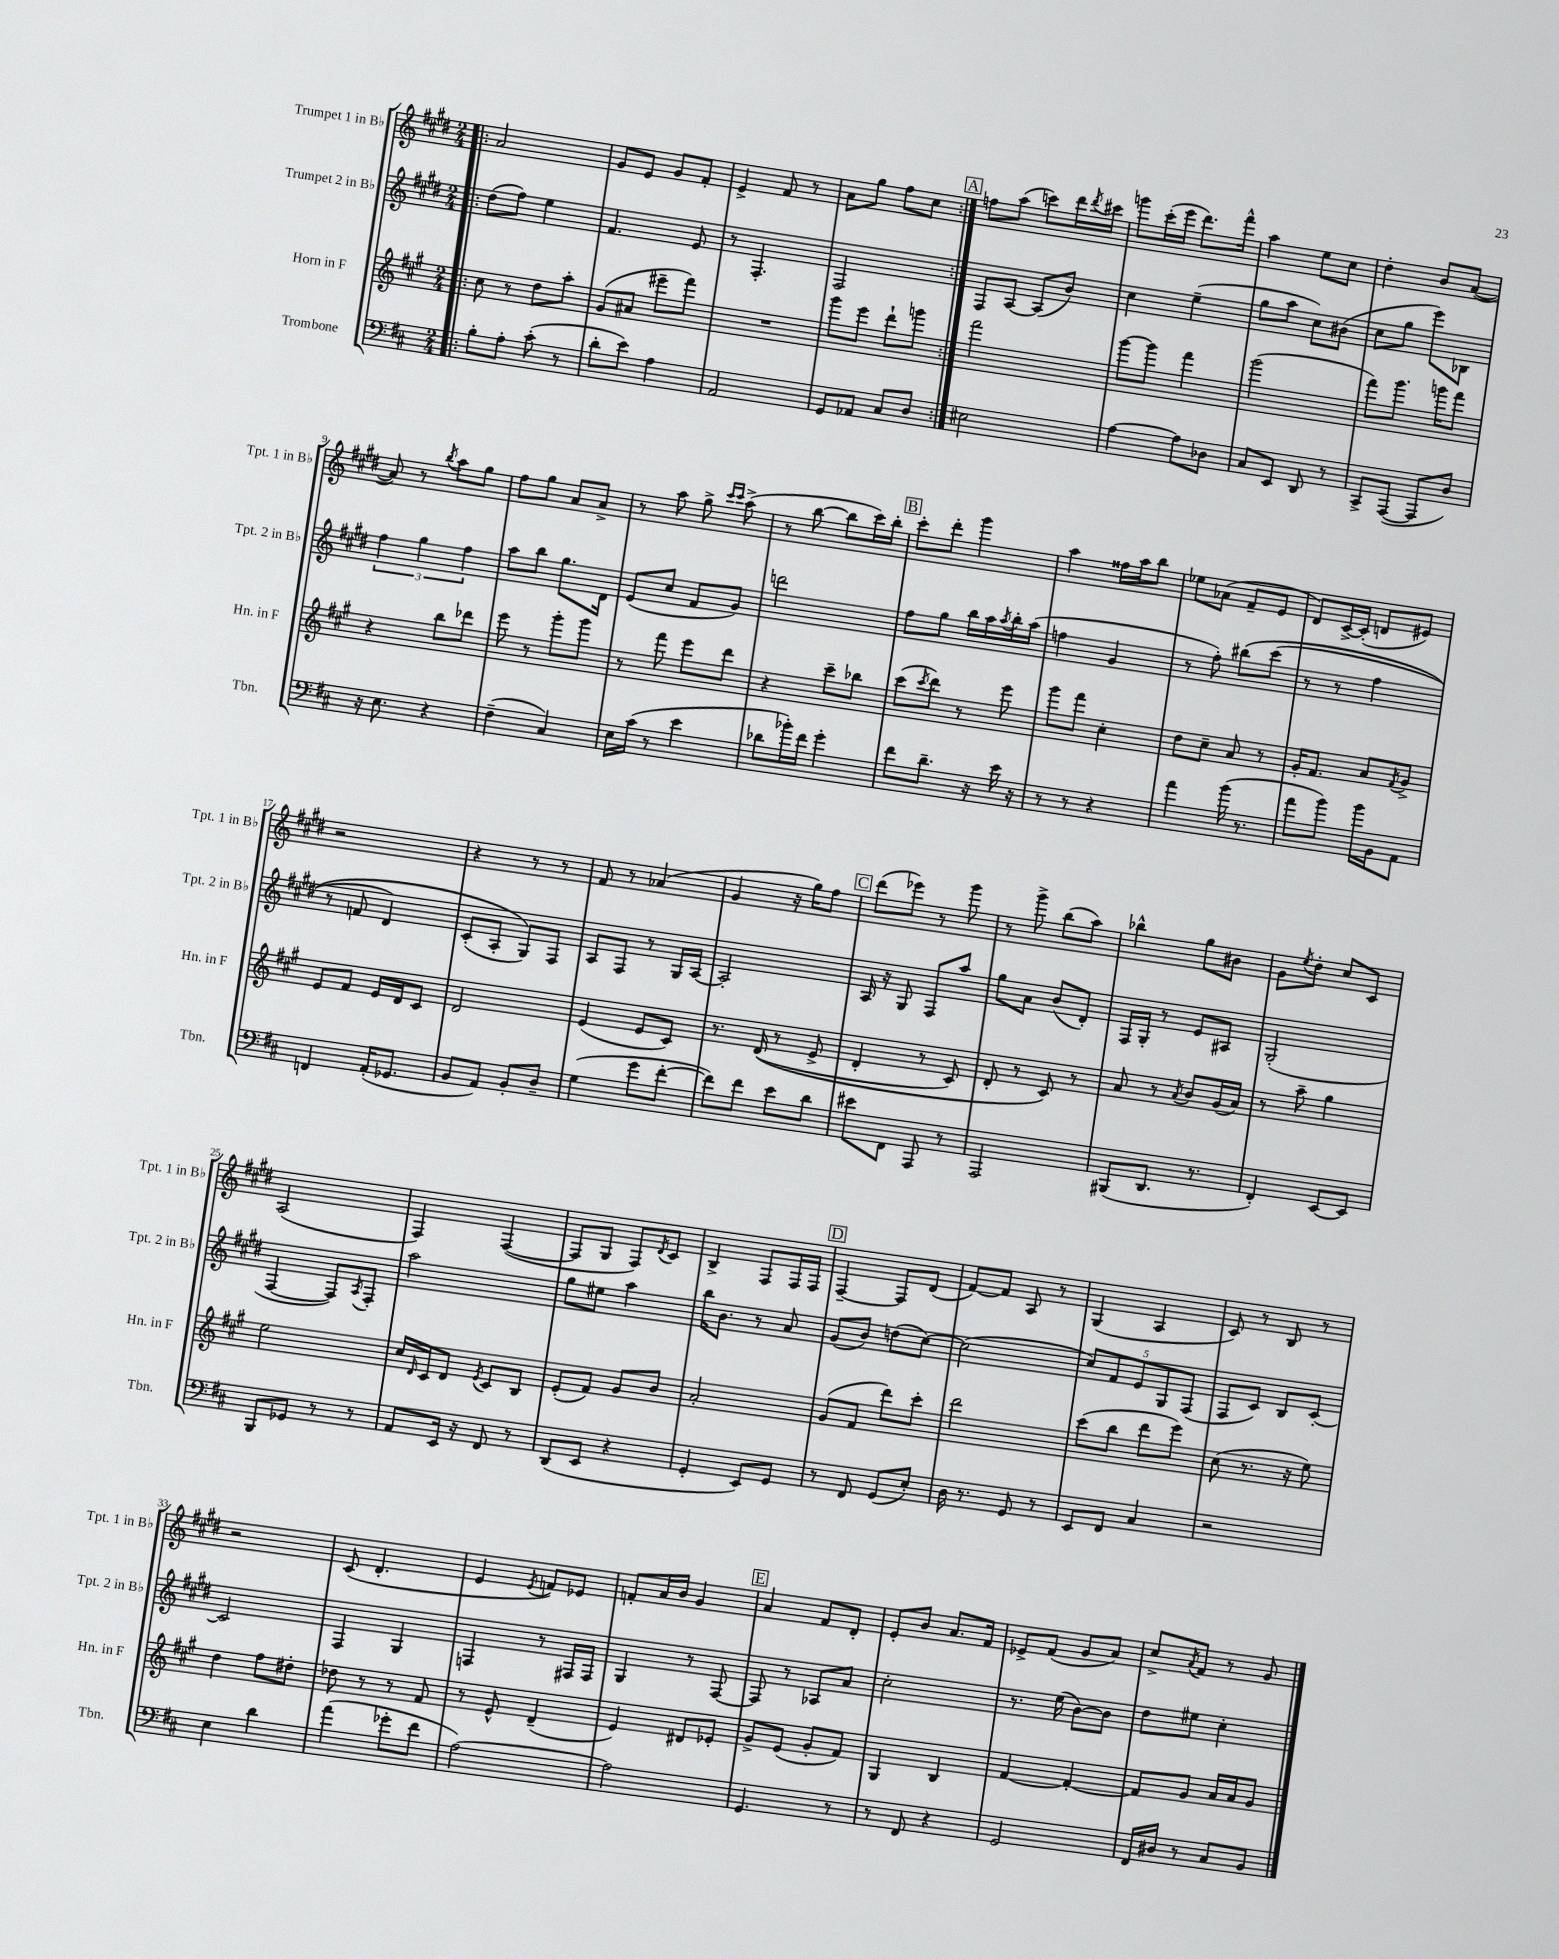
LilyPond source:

<<
\new StaffGroup <<
\new Staff = "s0" \with { instrumentName = "Trumpet 1 in Bb" shortInstrumentName = "Tpt. 1 in Bb" } {
    \clef treble \key e \major \numericTimeSignature \time 2/4
    \repeat volta 2 { \bar ".|:" a'2 |
    gis'8 e'8 gis'8 fis'8-. |
    e'4-> fis'8 r8 |
    a'8 gis''8 fis''8 cis''8 | }
    \mark \markup { \box "A" } f''8 a''8( c'''8) dis'''16 \acciaccatura { dis'''8 } cis'''16 |
    g'''8 cis'''16-.( e'''16 dis'''8.) fis'''16-^ |
    a''4 e''8 cis''8 |
    dis''4-. b'8 a'8~( |
    a'8) r8 \acciaccatura { b''8 } a''8 gis''8 |
    fis''8 gis''8 a'8 a'8-> |
    r8 a''8 gis''8-> \grace { cis'''16 cis'''16 } a''8->( |
    r8 b''8~ b''8 cis'''16) b''16-. |
    \mark \markup { \box "B" } cis'''8-. dis'''8-. gis'''4 |
    a''4 fisis''16 a''16 b''8 |
    ees''8 aes'8( fis'8-- e'8 |
    dis'8) cis'16~-> cis'16-.( d'8 eis'8) |
    r2 |
    r4 r8 r8 |
    fis'8 r8 aes'4( |
    gis'4 r16 gis''16) fis''8 |
    \mark \markup { \box "C" } dis'''8( ees'''8) r8 gis'''8 |
    r8 gis'''8-> b''8( a''8) |
    bes''4-^ gis''8 bis'8 |
    gis'8 \acciaccatura { e''8 } dis''8-. cis''8 cis'8 |
    a2( |
    fis4) fis4~( |
    fis8 gis8 fis8) \acciaccatura { dis'8 } cis'8 |
    b4-> fis8 fis16 fis16 |
    \mark \markup { \box "D" } fis4~-- fis8 dis'8( |
    fis'8~) fis'8 a8 r8 |
    gis4( a4 |
    cis'8) r8 b8 r8 |
    r2 |
    cis'8( dis'4.-. |
    e'4 \acciaccatura { e'8 } f'8) ees'8 |
    f'8-. a'16 b'16 gis'4 |
    \mark \markup { \box "E" } a'4 fis'8 dis'8-. |
    e'8-. b'8 a'8. fis'16 |
    ees'8-> fis'8( gis'8 a'8) |
    cis''8-> \acciaccatura { a'8 } fis'8 r8 gis'8 \bar "|." |
}
\new Staff = "s1" \with { instrumentName = "Trumpet 2 in Bb" shortInstrumentName = "Tpt. 2 in Bb" } {
    \clef treble \key e \major \numericTimeSignature \time 2/4
    \repeat volta 2 { \bar ".|:" dis''8( fis''8) e''4 |
    fis'4. e'8 |
    r8 fis4.-. |
    fis2 | }
    \mark \markup { \box "A" } fis8 a8~ a8( b'8) |
    cis''4 e''4--( |
    gis''8 a''8 cis''8) bis'8( |
    cis''8 gis''8 e'''8) bes8 |
    \tuplet 3/2 { fis''4 gis''4 fis''4 } |
    a''8 b''8 gis''8. dis'16 |
    e'8( cis''8 fis'8 gis'8) |
    d'''2 |
    \mark \markup { \box "B" } fis''8 gis''8 b''16 a''16 \acciaccatura { a''8 } b''16-. a''16( |
    f''4 gis'4 |
    r8 fis''8-.) bis''8\( cis'''8( |
    r8 r8 fis''4 |
    r8 f'8 dis'4) |
    cis'8-.( a8-. gis8)\) fis8 |
    a8 fis8 r8 gis16 a16~ |
    a2-. |
    \mark \markup { \box "C" } a16 r16 gis8 fis8 a''8 |
    gis''8 a'8 b'8( dis'8-.) |
    fis16 gis16-. r8 e'8 ais8 |
    gis2-.( |
    fis4~ fis8) \acciaccatura { a8 } fis8-. |
    a''2 |
    gis''8 eis''8 a''4 |
    b''16 b'8. r8 a'8 |
    \mark \markup { \box "D" } gis'8( b'8) d''8( cis''8~) |
    cis''2( |
    \tuplet 5/4 { cis''8) fis'8 e'8 gis8 fis8( } |
    fis8 cis'8) b8 cis'8~-. |
    cis'2 |
    fis4 gis4 |
    f4 r8 fis16 fis16 |
    gis4 r8 fis8~ |
    \mark \markup { \box "E" } fis8 r8 aes8 a'8 |
    cis''2-. |
    r8. e''16( b'8~) b'8 |
    dis''8 eis''8 cis''4-. \bar "|." |
}
\new Staff = "s2" \with { instrumentName = "Horn in F" shortInstrumentName = "Hn. in F" } {
    \clef treble \key a \major \numericTimeSignature \time 2/4
    \repeat volta 2 { \bar ".|:" cis''8 r8 d''8 a''8-. |
    gis'8( ais'8 eis'''8-- fis'''8) |
    R2 |
    gis'''8 e'''8 d'''8-! g'''8 | }
    \mark \markup { \box "A" } fis'''2 |
    gis'''8~ gis'''8 fis'''4 |
    gis'''2( |
    fis'''8) gis'''8. g'''16 fis'''8 |
    r4 b''8 des'''8 |
    e'''8 r8 gis'''8-. gis'''8 |
    r8 fis'''8 e'''8 d'''8 |
    r4 cis'''8-- bes''8 |
    \mark \markup { \box "B" } cis'''8( \acciaccatura { cis'''8 } d'''8) r8 e'''8 |
    gis'''8 fis'''8 cis''4-. |
    d''8 cis''8-- a'8 r8 |
    gis'16-. fis'8. a'8 \acciaccatura { fis'8 } gis'8-> |
    e'8 fis'8 e'16 d'16 cis'8 |
    d'2 |
    e'4( e'8 cis'8) |
    r8. d'16(\( r8 e'8-> |
    \mark \markup { \box "C" } d'4-. r8 cis'8) |
    d'8-. r8 cis'8\) r8 |
    a'8 r8 \acciaccatura { a'8 } b'8 gis'16( a'16) |
    r8 a''8-- gis''4 |
    e''2 |
    cis''16 \grace { d'16 } cis'16 d'8 \acciaccatura { e'8 } cis'8 b8 |
    e'8-.( fis'8) gis'8 b'8 |
    a'2-. |
    \mark \markup { \box "D" } gis'8( fis'8 d'''8) cis'''8-. |
    d'''2 |
    cis'''8( b''8 d'''8 e'''8) |
    cis''8( r8. r16 e''8) |
    d''4 fis''8 dis''8-. |
    des''8 r8 r8 fis'8 |
    r8 e'8-^ d'4--( |
    e'4) dis'8 ees'8-. |
    \mark \markup { \box "E" } gis'8-> e'8( gis'8-. fis'8) |
    gis4 b4 |
    fis'4~ fis'4~-. |
    fis'8 gis'8 a'16 a'16 gis'8 \bar "|." |
}
\new Staff = "s3" \with { instrumentName = "Trombone" shortInstrumentName = "Tbn." } {
    \clef bass \key d \major \numericTimeSignature \time 2/4
    \repeat volta 2 { \bar ".|:" b8-. a8-. cis'8-.( r8 |
    d'8-. e'8) a4 |
    a,2 |
    g,8 aes,8 cis8 d8 | }
    \mark \markup { \box "A" } eis2 |
    a4~ a8 des8 |
    cis8 e,8 d,8 r8 |
    cis,8-> a,,8~( a,,8 d8) |
    r16 e8. r4 |
    fis4--( cis4) |
    e16 cis'16( r8 e'4 |
    des'8 bes'16-.) fis'16 g'4-. |
    \mark \markup { \box "B" } fis'8 d'8.-- r16 e'16 r16 |
    r8 r8 r4 |
    a'4 b'16( r8. |
    a'8 b'8) b'16 b,16 a,8 |
    f,4 a,16-.( ges,8. |
    b,8 a,8) b,8-. d8-- |
    g4( g'8 fis'8~-. |
    fis'8) fis'8 e'8 d'8 |
    \mark \markup { \box "C" } eis'8 fis,8 a,,8 r8 |
    a,,2 |
    bis,,8( d,8. r8. |
    fis,4-.) e,8~ e,8 |
    b,,8 ges,8 r8 r8 |
    a,8 e,16 r16 fis,8 r8 |
    d,8( e,8 r4 |
    g,4-. e,8) g,8 |
    \mark \markup { \box "D" } r8 fis,8 g,8( e8-.) |
    d16 r8. g,8 r8 |
    e,8 fis,8 cis4 |
    r2 |
    e4 d'4 |
    a'4( ges'8-. fis'8 |
    a2~) |
    a2 |
    \mark \markup { \box "E" } g,4. r8 |
    r8 fis,8 r4 |
    g,2 |
    fis,16 dis16 r8 cis8 b,8 \bar "|." |
}
>>
>>
